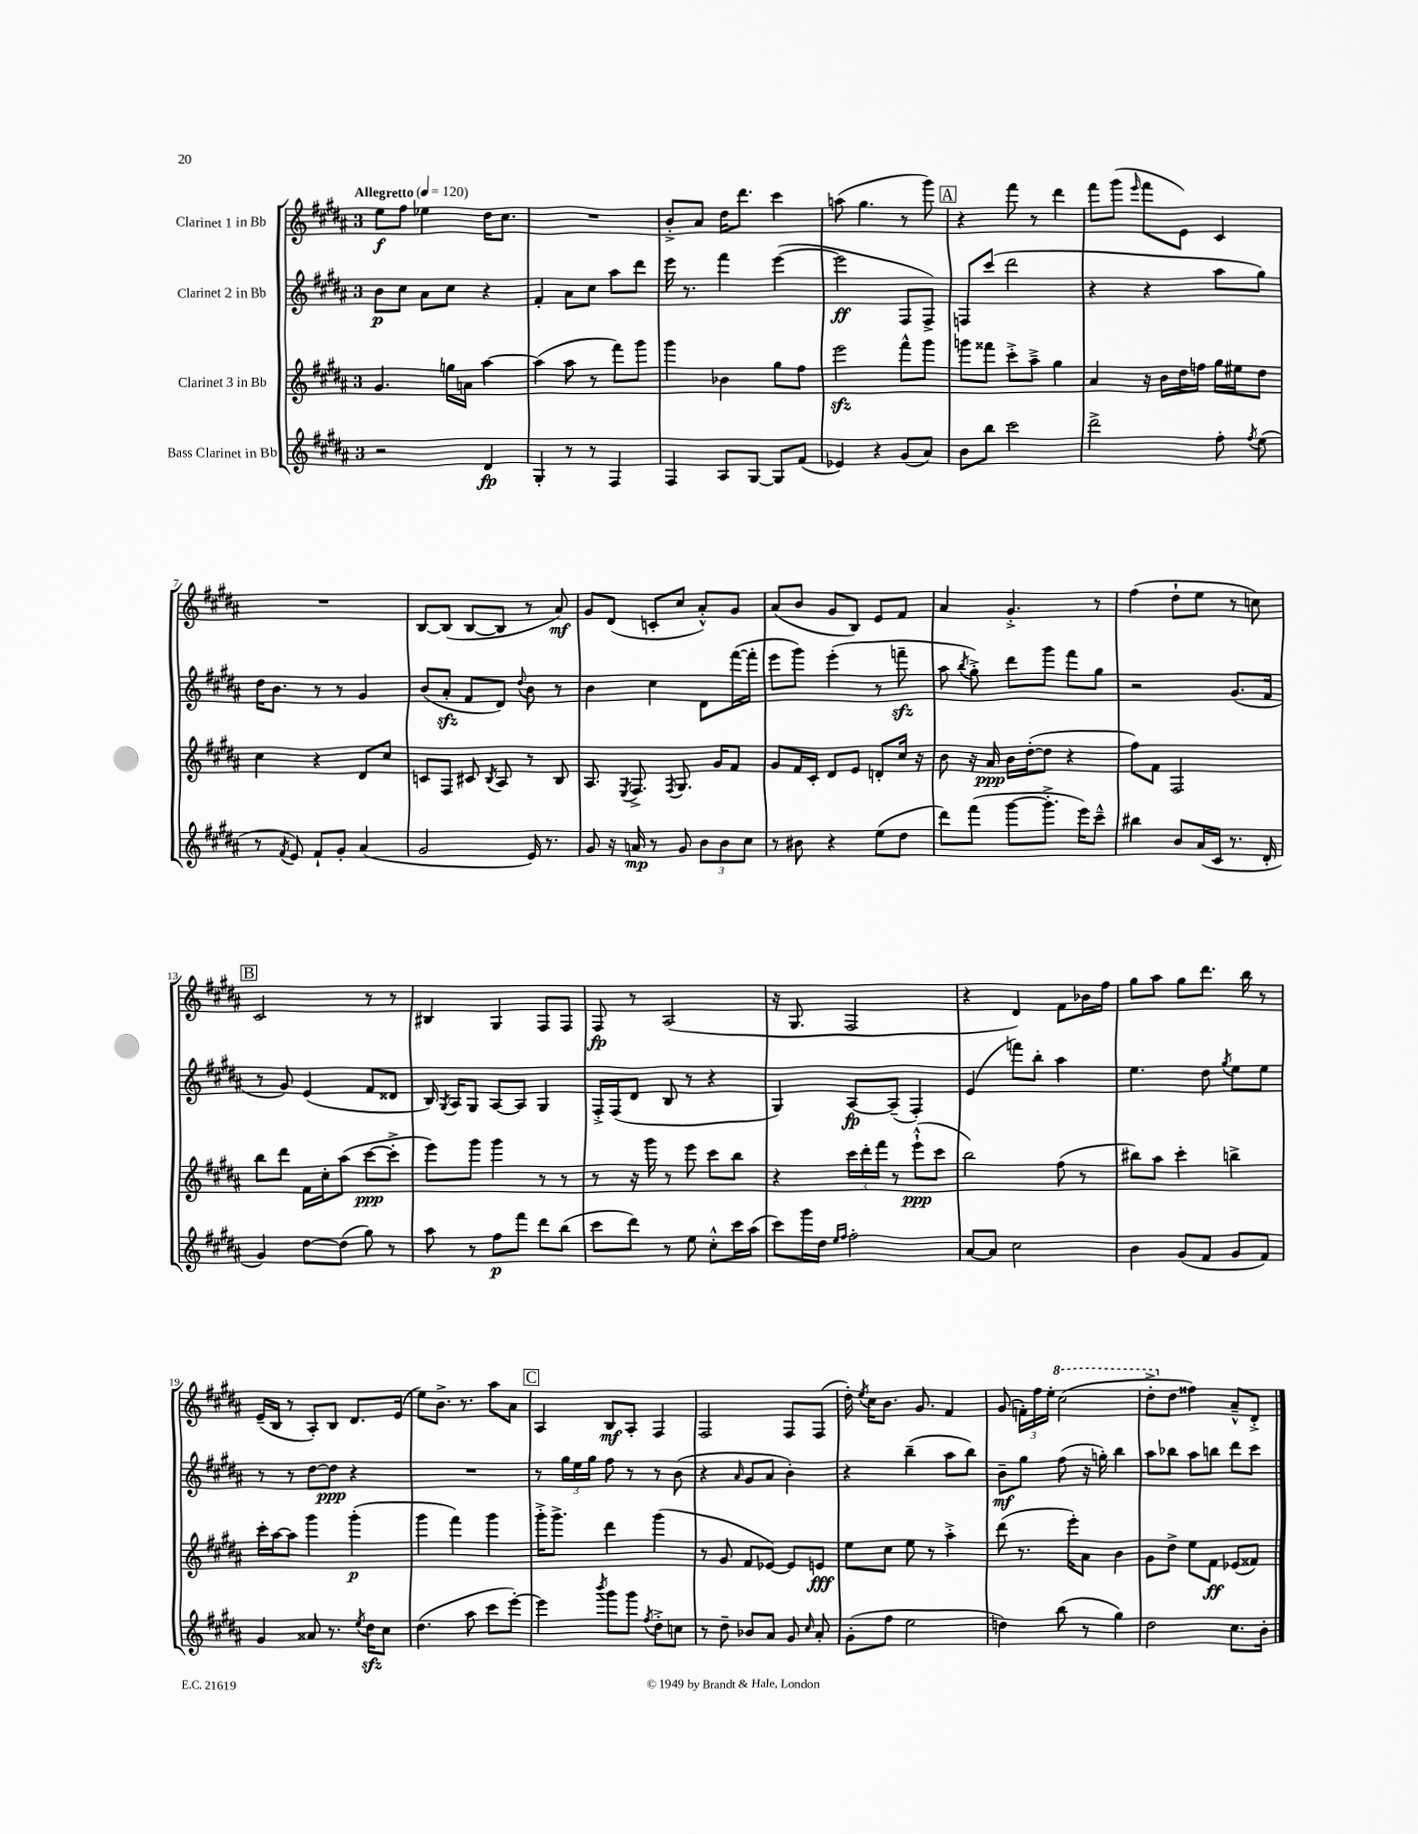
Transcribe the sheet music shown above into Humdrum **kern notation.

**kern	**dynam	**kern	**dynam	**kern	**dynam	**kern	**dynam
*part4	*part4	*part3	*part3	*part2	*part2	*part1	*part1
*staff4	*staff4	*staff3	*staff3	*staff2	*staff2	*staff1	*staff1
*I"Bass Clarinet in Bb	*	*I"Clarinet 3 in Bb	*	*I"Clarinet 2 in Bb	*	*I"Clarinet 1 in Bb	*
*clefG2	*	*clefG2	*	*clefG2	*	*clefG2	*
*k[f#c#g#d#a#]	*	*k[f#c#g#d#a#]	*	*k[f#c#g#d#a#]	*	*k[f#c#g#d#a#]	*
*M3/4	*	*M3/4	*	*M3/4	*	*M3/4	*
*MM120	*	*MM120	*	*MM120	*	*MM120	*
=1	=1	=1	=1	=1	=1	=1	=1
!	!	!	!	!	!	!LO:TX:a:B:t=Allegretto	!
2r	.	4.g#/	.	8b\L	p	8ee\L	f
.	.	.	.	8cc#\J	.	8ff#\J	.
.	.	.	.	8a#\L	.	4ee-X\	.
.	.	16ggn\LL	.	8cc#\J	.	.	.
.	.	16an\JJ	.	.	.	.	.
4d#/	fp	[4aa#\	.	4r	.	16dd#\KL	.
.	.	.	.	.	.	8.cc#\J	.
=2	=2	=2	=2	=2	=2	=2	=2
4G#'/	.	(4aa#\]	.	4f#'/	.	2.r	.
8r	.	8aa#\	.	8a#\L	.	.	.
8r	.	8r	.	8cc#\J	.	.	.
4F#/	.	8fff#\L)	.	8aa#\L	.	.	.
.	.	8ggg#\J	.	8ddd#\J	.	.	.
=3	=3	=3	=3	=3	=3	=3	=3
4F#/	.	4ggg#\	.	16eee\	.	8b'^/L	.
.	.	.	.	8.r	.	.	.
.	.	.	.	.	.	8a#/J	.
8A#/L	.	4b-X\	.	4fff#\	.	16dd#\KL	.
.	.	.	.	.	.	8.ddd#\J	.
[8G#/J	.	.	.	.	.	.	.
8G#/L]	.	8gg#\L	.	([4eee\	.	4ccc#\	.
(8f#/J	.	8ff#\J	.	.	.	.	.
=4	=4	=4	=4	=4	=4	=4	=4
4e-X/)	.	2eeezz\	.	2eee\]	ff	(8aan\	.
.	.	.	.	.	.	4.gg#\	.
4r	.	.	.	.	.	.	.
(8g#/L	.	8fff#^^\L	.	8F#/L	.	8r	.
8a#/J)	.	8ggg#\J	.	8F#^/J)	.	8ggg#\)	.
!!LO:REH:place=s1:t=A
=5	=5	=5	=5	=5	=5	=5	=5
8b\L	.	8gggn\L	.	8Fn/L	.	4r	.
8bb\J	.	8fff##X\J	.	(8ccc#/J	.	.	.
2ccc#\	.	8ccc#'^\L	.	2ddd#\	.	8fff#\	.
.	.	8aa#~^\J	.	.	.	8r	.
.	.	4gg#\	.	.	.	4ddd#\	.
=6	=6	=6	=6	=6	=6	=6	=6
2ddd#^\	.	4a#/	.	4r	.	8fff#\L	.
.	.	.	.	.	.	(8ggg#\J	.
.	.	.	.	.	.	16qqeee/	.
.	.	16r	.	4r	.	8fff#\L	.
.	.	16b\LL	.	.	.	.	.
.	.	16dd#\	.	.	.	8e\J)	.
.	.	16ffn\JJ	.	.	.	.	.
8ff#'\	.	16gg#\LL	.	8aa#\L	.	4c#/	.
.	.	16ee#X\J	.	.	.	.	.
8qff#/	.	.	.	.	.	.	.
(8ee\	.	8dd#\J	.	8gg#\J)	.	.	.
!!LO:LB:g=z
=7	=7	=7	=7	=7	=7	=7	=7
8r	.	4cc#\	.	16dd#\KL	.	2.r	.
.	.	.	.	8.b\J	.	.	.
8qf#/	.	.	.	.	.	.	.
8e/)	.	.	.	.	.	.	.
8f#`/L	.	4r	.	8r	.	.	.
8g#'/J	.	.	.	8r	.	.	.
(4a#/	.	8d#/L	.	4g#/	.	.	.
.	.	8cc#/J	.	.	.	.	.
=8	=8	=8	=8	=8	=8	=8	=8
2g#/	.	8cn/L	.	(8b/L	.	[8B/L	.
.	.	8F#/J	.	8a#zz'/J	.	(8B/J]	.
.	.	8c#X/	.	8f#/L	.	[8B/L	.
.	.	8qB/	.	.	.	.	.
.	.	8A#/	.	8d#/J)	.	8B/J]	.
.	.	.	.	8qqdd#/	.	.	.
16e/)	.	8r	.	8b\	.	8r	.
8.r	.	.	.	.	.	.	.
.	.	8B/	.	8r	.	8a#/)	mf
=9	=9	=9	=9	=9	=9	=9	=9
8g#/	.	8.A#/	.	4b\	.	8g#/L	.
16r	.	.	.	.	.	(8d#/J	.
.	.	8qE/	.	.	.	.	.
16an/	mp	8.F#^/	.	.	.	.	.
8r	.	.	.	4cc#\	.	8cn'/L	.
.	.	8qF#/	.	.	.	.	.
8g#/	.	8.G#/	.	.	.	8cc#/J	.
12b\L	.	.	.	8d#\L	.	8a#'^^/L)	.
.	.	16g#/KL	.	.	.	.	.
12b\	.	.	.	.	.	.	.
.	.	8f#/J	.	([16fff#\L	.	8g#/J	.
12cc#\J	.	.	.	.	.	.	.
.	.	.	.	16fff#'\JJ]	.	.	.
=10	=10	=10	=10	=10	=10	=10	=10
8r	.	8g#/L	.	8eee\L	.	(8a#/L	.
8b#X\	.	16f#/L	.	8ggg#\J)	.	8b/J	.
.	.	16c#'/JJ	.	.	.	.	.
4r	.	8d#/L	.	(4eee'\	.	8g#/L	.
.	.	8e/J	.	.	.	8B/J)	.
(8ee\L	.	8dn'/L	.	8r	.	8e/L	.
8dd#\J	.	16cc#/Jk	.	8fffnzz~\	.	8f#/J	.
.	.	16r	.	.	.	.	.
=11	=11	=11	=11	=11	=11	=11	=11
8ddd#\L)	.	8b\	.	8aa#\	.	4a#/	.
.	.	.	.	8qbb/	.	.	.
(8fff#\J	.	16r	.	8gg#'^\)	.	.	.
.	.	16a#/	ppp	.	.	.	.
[8ggg#\L	.	16b\LL	.	8ddd#\L	.	4.g#'^/	.
.	.	([16dd#'\J	.	.	.	.	.
8.ggg#'^\J]	.	8dd#\J]	.	8ggg#\J	.	.	.
.	.	4r	.	8fff#\L	.	.	.
16eee\KL)	.	.	.	.	.	.	.
8ccc#~^^\J	.	.	.	8gg#\J	.	8r	.
=12	=12	=12	=12	=12	=12	=12	=12
4bb#X\	.	8ff#\L)	.	2r	.	(4ff#\	.
.	.	8f#\J	.	.	.	.	.
8b/L	.	2F#/	.	.	.	8dd#`\L	.
(16a#/L	.	.	.	.	.	8ee\J	.
16c#/JJ	.	.	.	.	.	.	.
8.r	.	.	.	(8.g#/L	.	8r	.
.	.	.	.	.	.	8ccn\)	.
16d#'/	.	.	.	16f#/Jk	.	.	.
!!LO:LB:g=z
!!LO:REH:place=s1:t=B
=13	=13	=13	=13	=13	=13	=13	=13
4g#/)	.	8bb\L	.	8r	.	2c#/	.
.	.	8ddd#\J	.	8g#/)	.	.	.
[8dd#\L	.	16f#\LL	.	(4e/	.	.	.
.	.	16cc#'\J	.	.	.	.	.
(8dd#\J]	.	(8aa#\J	.	.	.	.	.
8gg#\)	.	[8ccc#\L	ppp	8f#/L	.	8r	.
8r	.	8ccc#'^\J]	.	8d##X/J	.	8r	.
=14	=14	=14	=14	=14	=14	=14	=14
8aa#\	.	8eee\L)	.	16B/)	.	4B#X/	.
.	.	.	.	8qG#/	.	.	.
.	.	.	.	16A#/KL	.	.	.
8r	.	8ggg#\J	.	8G#/J	.	.	.
8ff#\L	p	4ggg#\	.	[8A#/L	.	4G#/	.
8fff#\J	.	.	.	8A#/J]	.	.	.
8ddd#\L	.	8r	.	4G#/	.	8F#/L	.
(8bb\J	.	8r	.	.	.	8F#/J	.
=15	=15	=15	=15	=15	=15	=15	=15
8ccc#\L	.	8r	.	16F#'^/LL	.	8F#/	fp
.	.	.	.	(16F#/J	.	.	.
8ddd#\J)	.	16r	.	8d#/J	.	8r	.
.	.	16ggg#\	.	.	.	.	.
8r	.	8r	.	8B/	.	(2A#/	.
8ee\	.	8eee\	.	8r	.	.	.
8cc#'^^\L	.	8ccc#\L	.	4r	.	.	.
16ccc#\L	.	8bb\J	.	.	.	.	.
(16aa#\JJ	.	.	.	.	.	.	.
=16	=16	=16	=16	=16	=16	=16	=16
8ccc#\L)	.	4r	.	4G#/)	.	16r	.
.	.	.	.	.	.	8.G#/	.
16ggg#\L	.	.	.	.	.	.	.
16dd#\JJ	.	.	.	.	.	.	.
16qqee/LL	.	.	.	.	.	.	.
16qqff#/JJ	.	.	.	.	.	.	.
2ff#'\	.	24ccc#\LL	.	[8A#/L	fp	2F#/	.
.	.	24ddd#'\	.	.	.	.	.
.	.	24fff#\JJ	.	.	.	.	.
.	.	8r	.	(8A#~/J]	.	.	.
.	.	(8eee`^^\L	ppp	4F#'/)	.	.	.
.	.	8ccc#\J	.	.	.	.	.
=17	=17	=17	=17	=17	=17	=17	=17
[8a#/L	.	2bb\)	.	(4e/	.	4r	.
8a#/J]	.	.	.	.	.	.	.
2cc#\	.	.	.	8fffn\L)	.	4d#/)	.
.	.	.	.	8bb'\J	.	.	.
.	.	(8ff#\	.	4aa#\	.	8f#\L	.
.	.	8r	.	.	.	16b-X\L	.
.	.	.	.	.	.	16ff#\JJ	.
=18	=18	=18	=18	=18	=18	=18	=18
4b\	.	8bb#X\L)	.	4.ee\	.	8gg#\L	.
.	.	8aa#\J	.	.	.	8aa#\J	.
(8g#/L	.	4ccc#'\	.	.	.	8gg#\L	.
8f#/J	.	.	.	8dd#\	.	8.ddd#\J	.
.	.	.	.	8qgg#/	.	.	.
8g#/L	.	4bbn^\	.	8ee\L	.	.	.
.	.	.	.	.	.	16bb\	.
8f#/J)	.	.	.	8ee\J	.	8r	.
!!LO:LB:g=z
=19	=19	=19	=19	=19	=19	=19	=19
4g#/	.	16ccc#'\LL	.	8r	.	(16e~/LL	.
.	.	[16aa#\J	.	.	.	16B/JJ	.
.	.	8aa#\J]	.	8r	.	8r	.
8a##X/	.	4ggg#\	.	[8dd#\L	.	8A#'/L)	.
8.r	.	.	.	8dd#\J]	ppp	8B/J	.
.	.	(4ggg#'\	p	4r	.	8.d#/L	.
8qee/	.	.	.	.	.	.	.
16dd#zz\KL	.	.	.	.	.	.	.
8cc#\J	.	.	.	.	.	.	.
.	.	.	.	.	.	(16e/Jk	.
=20	=20	=20	=20	=20	=20	=20	=20
(4.dd#\	.	4ggg#\	.	2.r	.	8ee\L)	.
.	.	.	.	.	.	8.b^\J	.
.	.	4fff#\)	.	.	.	.	.
.	.	.	.	.	.	8.r	.
8aa#\	.	.	.	.	.	.	.
8ccc#\L	.	4ggg#\	.	.	.	8aa#\L	.
[8eee'\J)	.	.	.	.	.	8a#\J	.
!!LO:REH:place=s1:t=C
=21	=21	=21	=21	=21	=21	=21	=21
4eee\]	.	16ggg#'^\KL	.	8r	.	4A#/	.
.	.	8.ggg#^\J	.	.	.	.	.
.	.	.	.	24gg#\LL	.	.	.
.	.	.	.	24ee\	.	.	.
.	.	.	.	24gg#\JJ	.	.	.
8qbbb/	.	.	.	.	.	.	.
8ggg#\L	.	4ddd#\	.	8ff#\	.	8B/L	mf
8ggg#\J	.	.	.	8r	.	8A#'/J	.
8qff#/	.	.	.	.	.	.	.
8dd#'^\L	.	(4ggg#\	.	8r	.	4F#/	.
8ccn\J	.	.	.	(8b\	.	.	.
=22	=22	=22	=22	=22	=22	=22	=22
8r	.	8r	.	4r	.	2F#/	.
8dd#~\	.	8g#/	.	.	.	.	.
.	.	.	.	16qqa#/	.	.	.
8b-X/L	.	8f#/L	.	8g#/L	.	.	.
8a#/J	.	[8e-X/J)	.	8a#/J	.	.	.
8g#/	.	8e-/L]	.	4b'\)	.	8F#/L	.
16qqcc#/	.	.	.	.	.	.	.
8a#'/	.	8en/J	fff	.	.	(8F#/J	.
=23	=23	=23	=23	=23	=23	=23	=23
(8g#'\L	.	8ee\L	.	4r	.	16dd#'\)	.
.	.	.	.	.	.	8qee/	.
.	.	.	.	.	.	16cc#\KL	.
8ff#\J	.	8cc#\J	.	.	.	8.b\J	.
2ee\	.	8ee\	.	(4bb~\	.	.	.
.	.	.	.	.	.	8.g#/	.
.	.	8r	.	.	.	.	.
.	.	4aa#'^\	.	8aa#\L	.	4f#/	.
.	.	.	.	8bb\J)	.	.	.
=24	=24	=24	=24	=24	=24	=24	=24
4ddn\)	.	(8ddd#\	.	8b~\L	mf	(8g#/	.
.	.	8.r	.	8gg#\J	.	24fn'\LL)	.
.	.	.	.	.	.	24ff#\	.
.	.	.	.	.	.	24ee'\JJ	.
*	*	*	*	*	*	*8va	*
(8bb\	.	.	.	(8ff#\	.	(2ccc#\	.
.	.	16eee'\KL)	.	.	.	.	.
8r	.	8a#\J	.	16r	.	.	.
.	.	.	.	16ggn'\)	.	.	.
4gg#\)	.	4b\	.	4bb\	.	.	.
=25	=25	=25	=25	=25	=25	=25	=25
2dd#\	.	8g#\L	.	8aa#\L	.	8ddd#'^\L	.
*	*	*	*	*	*	*X8va	*
.	.	8dd#^\J	.	8bb-X\J	.	8dd#\J	.
.	.	8ee\L	.	8aa#\L	.	4ff##X\)	.
.	.	8f#\J	ff	8bbn\J	.	.	.
8.cc#\L	.	(8e-X/L	.	8ddd#\L	.	8a#~^^/L	.
.	.	8f##X/J)	.	8ccc#\J	.	8d#'^/J	.
16b'\Jk	.	.	.	.	.	.	.
==	==	==	==	==	==	==	==
*-	*-	*-	*-	*-	*-	*-	*-
